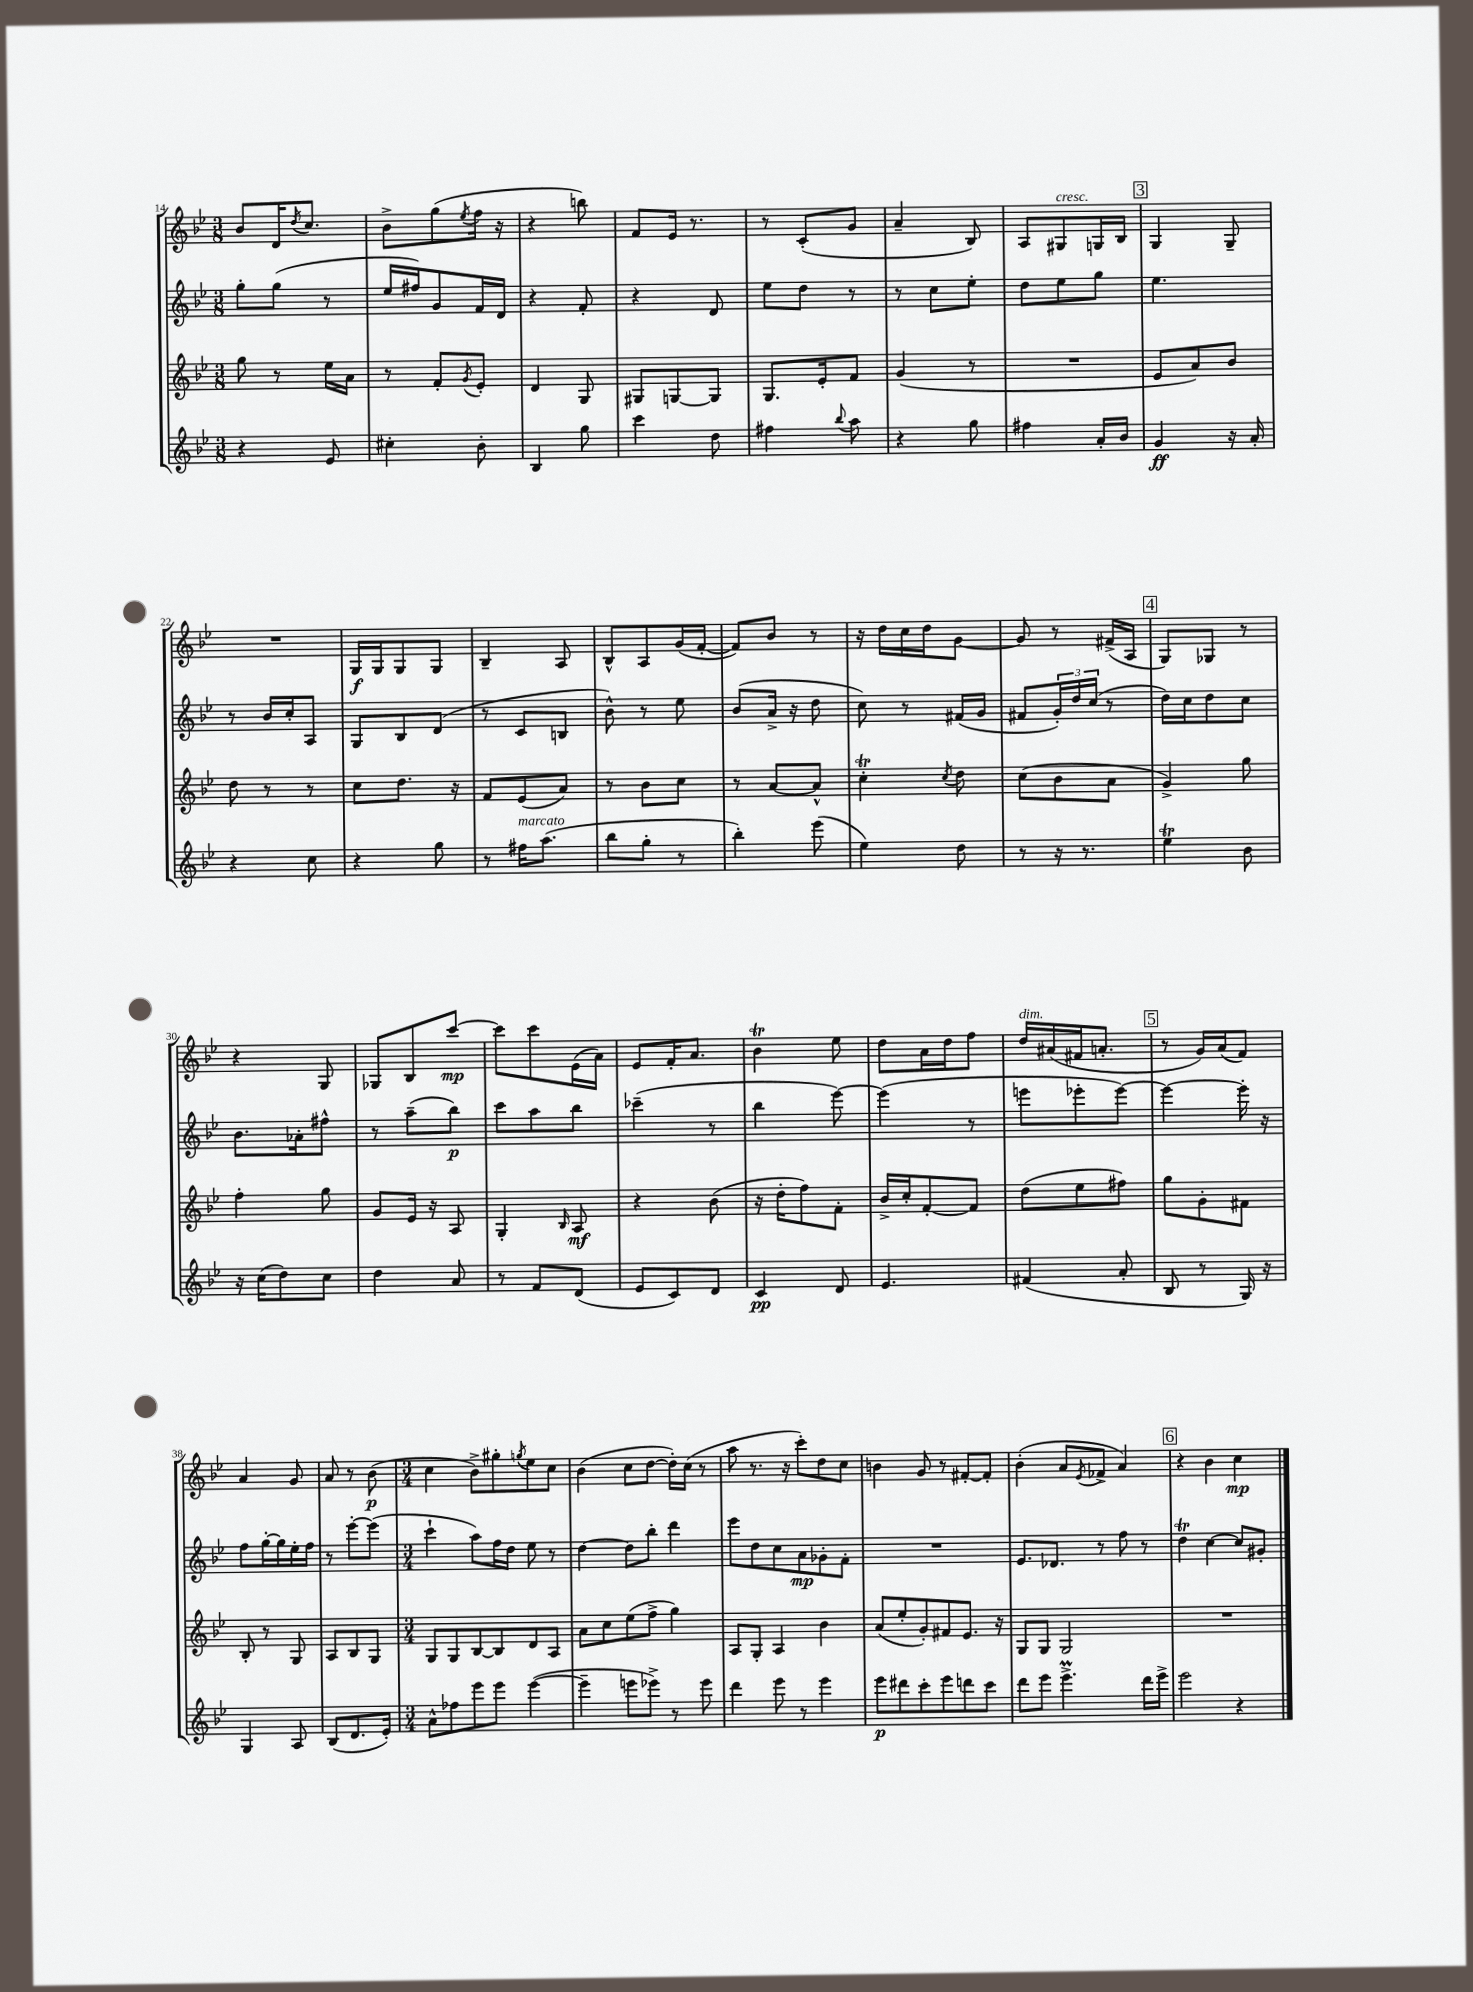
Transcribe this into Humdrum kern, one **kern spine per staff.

**kern	**dynam	**kern	**dynam	**kern	**dynam	**kern	**dynam
*part4	*part4	*part3	*part3	*part2	*part2	*part1	*part1
*staff4	*staff4	*staff3	*staff3	*staff2	*staff2	*staff1	*staff1
*clefG2	*	*clefG2	*	*clefG2	*	*clefG2	*
*k[b-e-]	*	*k[b-e-]	*	*k[b-e-]	*	*k[b-e-]	*
*M3/8	*	*M3/8	*	*M3/8	*	*M3/8	*
=14	=14	=14	=14	=14	=14	=14	=14
4r	.	8gg\	.	8gg'\L	.	8b-/L	.
.	.	8r	.	(8gg\J	.	16d/K	.
.	.	.	.	.	.	8qdd/	.
.	.	.	.	.	.	8.cc/J	.
8e-/	.	16ee-\LL	.	8r	.	.	.
.	.	16a\JJ	.	.	.	.	.
=15	=15	=15	=15	=15	=15	=15	=15
4cc#X'\	.	8r	.	16ee-/LL	.	8b-^\L	.
.	.	.	.	16ff#X/J)	.	.	.
.	.	8f'/L	.	8g/	.	(8gg\	.
.	.	8qg/	.	.	.	8qee-/	.
8b-'\	.	8e-'/J	.	16f/L	.	16ff\Jk	.
.	.	.	.	16d/JJ	.	16r	.
=16	=16	=16	=16	=16	=16	=16	=16
4B-/	.	4d/	.	4r	.	4r	.
8gg\	.	8G/	.	8f'/	.	8bbn\)	.
=17	=17	=17	=17	=17	=17	=17	=17
4ccc\	.	8G#X/L	.	4r	.	8f/L	.
.	.	[8Gn/	.	.	.	16e-/Jk	.
.	.	.	.	.	.	8.r	.
8dd\	.	8G/J]	.	8d/	.	.	.
=18	=18	=18	=18	=18	=18	=18	=18
4ff#X\	.	8.G/L	.	8ee-\L	.	8r	.
.	.	.	.	8dd\J	.	(8c'/L	.
.	.	16e-'/k	.	.	.	.	.
8qqbb-/	.	.	.	.	.	.	.
8aa\	.	8f/J	.	8r	.	8g/J	.
=19	=19	=19	=19	=19	=19	=19	=19
4r	.	(4g/	.	8r	.	4a~/	.
.	.	.	.	8cc\L	.	.	.
8gg\	.	8r	.	8ee-'\J	.	8B-/)	.
=20	=20	=20	=20	=20	=20	=20	=20
4ff#X\	.	4.r	.	8dd\L	.	8A/L	.
!	!	!	!	!	!	!LO:TX:a:i:t=cresc.	!
.	.	.	.	8ee-\	.	8G#X/	.
16a'/LL	.	.	.	8gg\J	.	16Gn/L	.
16b-/JJ	.	.	.	.	.	16B-/JJ	.
!!LO:REH:place=s1:t=3
=21	=21	=21	=21	=21	=21	=21	=21
4g/	ff	8e-/L	.	4.ee-\	.	4G/	.
.	.	8a/)	.	.	.	.	.
16r	.	8b-/J	.	.	.	8G~/	.
16a'/	.	.	.	.	.	.	.
!!LO:LB:g=z
=22	=22	=22	=22	=22	=22	=22	=22
4r	.	8dd\	.	8r	.	4.r	.
.	.	8r	.	16b-/LL	.	.	.
.	.	.	.	16cc'/J	.	.	.
8cc\	.	8r	.	8A/J	.	.	.
=23	=23	=23	=23	=23	=23	=23	=23
4r	.	8cc\L	.	8G/L	.	16G/LL	f
.	.	.	.	.	.	16G/J	.
.	.	8.dd\J	.	8B-/	.	8G/	.
8gg\	.	.	.	(8d/J	.	8G/J	.
.	.	16r	.	.	.	.	.
=24	=24	=24	=24	=24	=24	=24	=24
8r	.	8f/L	.	8r	.	4B-~/	.
!LO:TX:a:i:t=marcato	!	!	!	!	!	!	!
16ff#X\KL	.	(8e-/	.	8c/L	.	.	.
(8.aa\J	.	.	.	.	.	.	.
.	.	8a/J)	.	8Bn/J	.	8A/	.
=25	=25	=25	=25	=25	=25	=25	=25
8bb-\L	.	8r	.	8b-^^\)	.	8B-^^/L	.
8gg'\J	.	8b-\L	.	8r	.	8A/	.
8r	.	8cc\J	.	8ee-\	.	(16g/L	.
.	.	.	.	.	.	[16f'/JJ	.
=26	=26	=26	=26	=26	=26	=26	=26
4bb-'\)	.	8r	.	(8b-/L	.	8f/L])	.
.	.	[8a/L	.	16a^/Jk	.	8b-/J	.
.	.	.	.	16r	.	.	.
(8eee-\	.	8a^^/J]	.	8dd\	.	8r	.
=27	=27	=27	=27	=27	=27	=27	=27
4ee-\)	.	4ccT'\	.	8cc\)	.	16r	.
.	.	.	.	.	.	16dd\LL	.
.	.	.	.	8r	.	16cc\	.
.	.	.	.	.	.	16dd\J	.
.	.	8qcc/	.	.	.	.	.
8dd\	.	8dd\	.	(16f#X/LL	.	[8g\J	.
.	.	.	.	16g/JJ	.	.	.
=28	=28	=28	=28	=28	=28	=28	=28
8r	.	(8cc\L	.	8f#X/L	.	8g/]	.
16r	.	8b-\	.	24g'/L)	.	8r	.
.	.	.	.	24dd/	.	.	.
8.r	.	.	.	.	.	.	.
.	.	.	.	(24cc/JJ	.	.	.
.	.	8a\J	.	8r	.	(16f#X^/LL	.
.	.	.	.	.	.	16A/JJ	.
!!LO:REH:place=s1:t=4
=29	=29	=29	=29	=29	=29	=29	=29
4ee-T\	.	4g^/)	.	16dd\LL)	.	8G/L)	.
.	.	.	.	16cc\J	.	.	.
.	.	.	.	8dd\	.	8G-X/J	.
8b-\	.	8gg\	.	8cc\J	.	8r	.
!!LO:LB:g=z
=30	=30	=30	=30	=30	=30	=30	=30
16r	.	4ff'\	.	8.b-\L	.	4r	.
(16cc\KL	.	.	.	.	.	.	.
8dd\)	.	.	.	.	.	.	.
.	.	.	.	16a-X'\k	.	.	.
8cc\J	.	8gg\	.	8ff#X^^\J	.	8G/	.
=31	=31	=31	=31	=31	=31	=31	=31
4dd\	.	8g/L	.	8r	.	8G-X/L	.
.	.	16e-/Jk	.	(8aa~\L	.	8B-/	.
.	.	16r	.	.	.	.	.
8a/	.	8A/	.	8bb-\J)	p	[8ccc/J	mp
=32	=32	=32	=32	=32	=32	=32	=32
8r	.	4G'/	.	8ccc\L	.	8ccc\L]	.
8f/L	.	.	.	8aa\	.	8ccc\	.
.	.	16qqB-/	.	.	.	.	.
(8d/J	.	8A/	mf	8bb-\J	.	(16e-\L	.
.	.	.	.	.	.	16a\JJ)	.
=33	=33	=33	=33	=33	=33	=33	=33
8e-/L	.	4r	.	(4ccc-X~\	.	8e-/L	.
8c/)	.	.	.	.	.	16f'/K	.
.	.	.	.	.	.	8.a/J	.
8d/J	.	(8b-\	.	8r	.	.	.
=34	=34	=34	=34	=34	=34	=34	=34
4c/	pp	16r	.	4bb-\	.	4b-T\	.
.	.	16dd'\KL	.	.	.	.	.
.	.	8ff\)	.	.	.	.	.
8d/	.	8f'\J	.	[8eee-\)	.	8ee-\	.
=35	=35	=35	=35	=35	=35	=35	=35
4.e-/	.	16b-^/LL	.	(4eee-\]	.	8dd\L	.
.	.	16cc'/J	.	.	.	.	.
.	.	[8f'/	.	.	.	16a\L	.
.	.	.	.	.	.	16dd\J	.
.	.	8f/J]	.	8r	.	8ff\J	.
=36	=36	=36	=36	=36	=36	=36	=36
!	!	!	!	!	!	!LO:TX:a:i:t=dim.	!
(4f#X/	.	(8dd\L	.	8eeen\L	.	16dd/LL	.
.	.	.	.	.	.	(16a#X/	.
.	.	8ee-\	.	8eee-X'\	.	16f#X/J	.
.	.	.	.	.	.	8.an'/J	.
8a'/	.	8ff#X\J)	.	[8eee-\J)	.	.	.
!!LO:REH:place=s1:t=5
=37	=37	=37	=37	=37	=37	=37	=37
8B-/	.	8gg\L	.	4eee-\_	.	8r	.
8r	.	8g'\	.	.	.	16g/LL)	.
.	.	.	.	.	.	(16a/J	.
16G/)	.	8f#X\J	.	16eee-'\]	.	8f/J)	.
16r	.	.	.	16r	.	.	.
!!LO:LB:g=z
=38	=38	=38	=38	=38	=38	=38	=38
4G/	.	8B-'/	.	8ff\L	.	4a/	.
.	.	8r	.	[16gg'\L	.	.	.
.	.	.	.	16gg\]	.	.	.
8A/	.	8G/	.	16ee-'\	.	8g/	.
.	.	.	.	16ff\JJ	.	.	.
=39	=39	=39	=39	=39	=39	=39	=39
(8B-/L	.	8A/L	.	8r	.	8a/	.
8.d/	.	8B-/	.	[8eee-'\L	.	8r	.
.	.	8G/J	.	(8eee-\J]	.	(8b-\	p
16e-'/Jk)	.	.	.	.	.	.	.
=40	=40	=40	=40	=40	=40	=40	=40
*M3/4	*	*M3/4	*	*M3/4	*	*M3/4	*
8a^^\L	.	8G/L	.	4ccc`\	.	4cc\	.
8ff-X\	.	8G/	.	.	.	.	.
8eee-\	.	[8B-/	.	8aa\L)	.	8b-^\L)	.
8eee-\J	.	8B-/]	.	16ff\L	.	8gg#X'\	.
.	.	.	.	16dd\JJ	.	.	.
.	.	.	.	.	.	8qggn/	.
([4eee-\	.	8d/	.	8ee-\	.	8ee-\	.
.	.	8A/J	.	8r	.	8cc\J	.
=41	=41	=41	=41	=41	=41	=41	=41
4eee-~\]	.	8a\L	.	[4dd\	.	(4b-\	.
.	.	8cc\	.	.	.	.	.
8eeen\L	.	(8ee-\	.	8dd\L]	.	8cc\L	.
8eee-X^\J)	.	8ff^\J	.	8bb-'\J	.	[8dd\J	.
8r	.	4gg\)	.	4ddd\	.	16dd'\LL])	.
.	.	.	.	.	.	(16cc\JJ	.
8eee-\	.	.	.	.	.	8r	.
=42	=42	=42	=42	=42	=42	=42	=42
4ddd\	.	8A/L	.	8eee-\L	.	8aa\	.
.	.	8G'/J	.	8dd\	.	8.r	.
8eee-\	.	4A/	.	8cc\	.	.	.
.	.	.	.	.	.	16r	.
8r	.	.	.	8a\	mp	8ccc'\L)	.
4eee-\	.	4b-\	.	8g-X'\	.	8dd\	.
.	.	.	.	8f'\J	.	8cc\J	.
=43	=43	=43	=43	=43	=43	=43	=43
8eee-\L	p	(8a/L	.	2.r	.	4bn\	.
8ddd#X\	.	8ee-'/	.	.	.	.	.
8ccc'\	.	8g'/)	.	.	.	8g/	.
8eee-\	.	8f#X/	.	.	.	8r	.
8dddn\	.	8.e-/J	.	.	.	[8f#X'/L	.
8ccc\J	.	.	.	.	.	8f#'/J]	.
.	.	16r	.	.	.	.	.
=44	=44	=44	=44	=44	=44	=44	=44
8ddd\L	.	8G/L	.	8.e-/L	.	(4b-'\	.
8eee-\J	.	8G/J	.	.	.	.	.
.	.	.	.	8.d-X/J	.	.	.
4.eee-M^\	.	2G/	.	.	.	8a/L	.
.	.	.	.	.	.	8qe-/	.
.	.	.	.	8r	.	8f-X^/J	.
.	.	.	.	8ff\	.	4a/)	.
16ddd\LL	.	.	.	8r	.	.	.
16eee-^\JJ	.	.	.	.	.	.	.
!!LO:REH:place=s1:t=6
=45	=45	=45	=45	=45	=45	=45	=45
2eee-\	.	2.r	.	4ddt\	.	4r	.
.	.	.	.	[4cc\	.	4b-\	.
4r	.	.	.	8cc/L]	.	4cc\	mp
.	.	.	.	8g#X'/J	.	.	.
==	==	==	==	==	==	==	==
*-	*-	*-	*-	*-	*-	*-	*-
